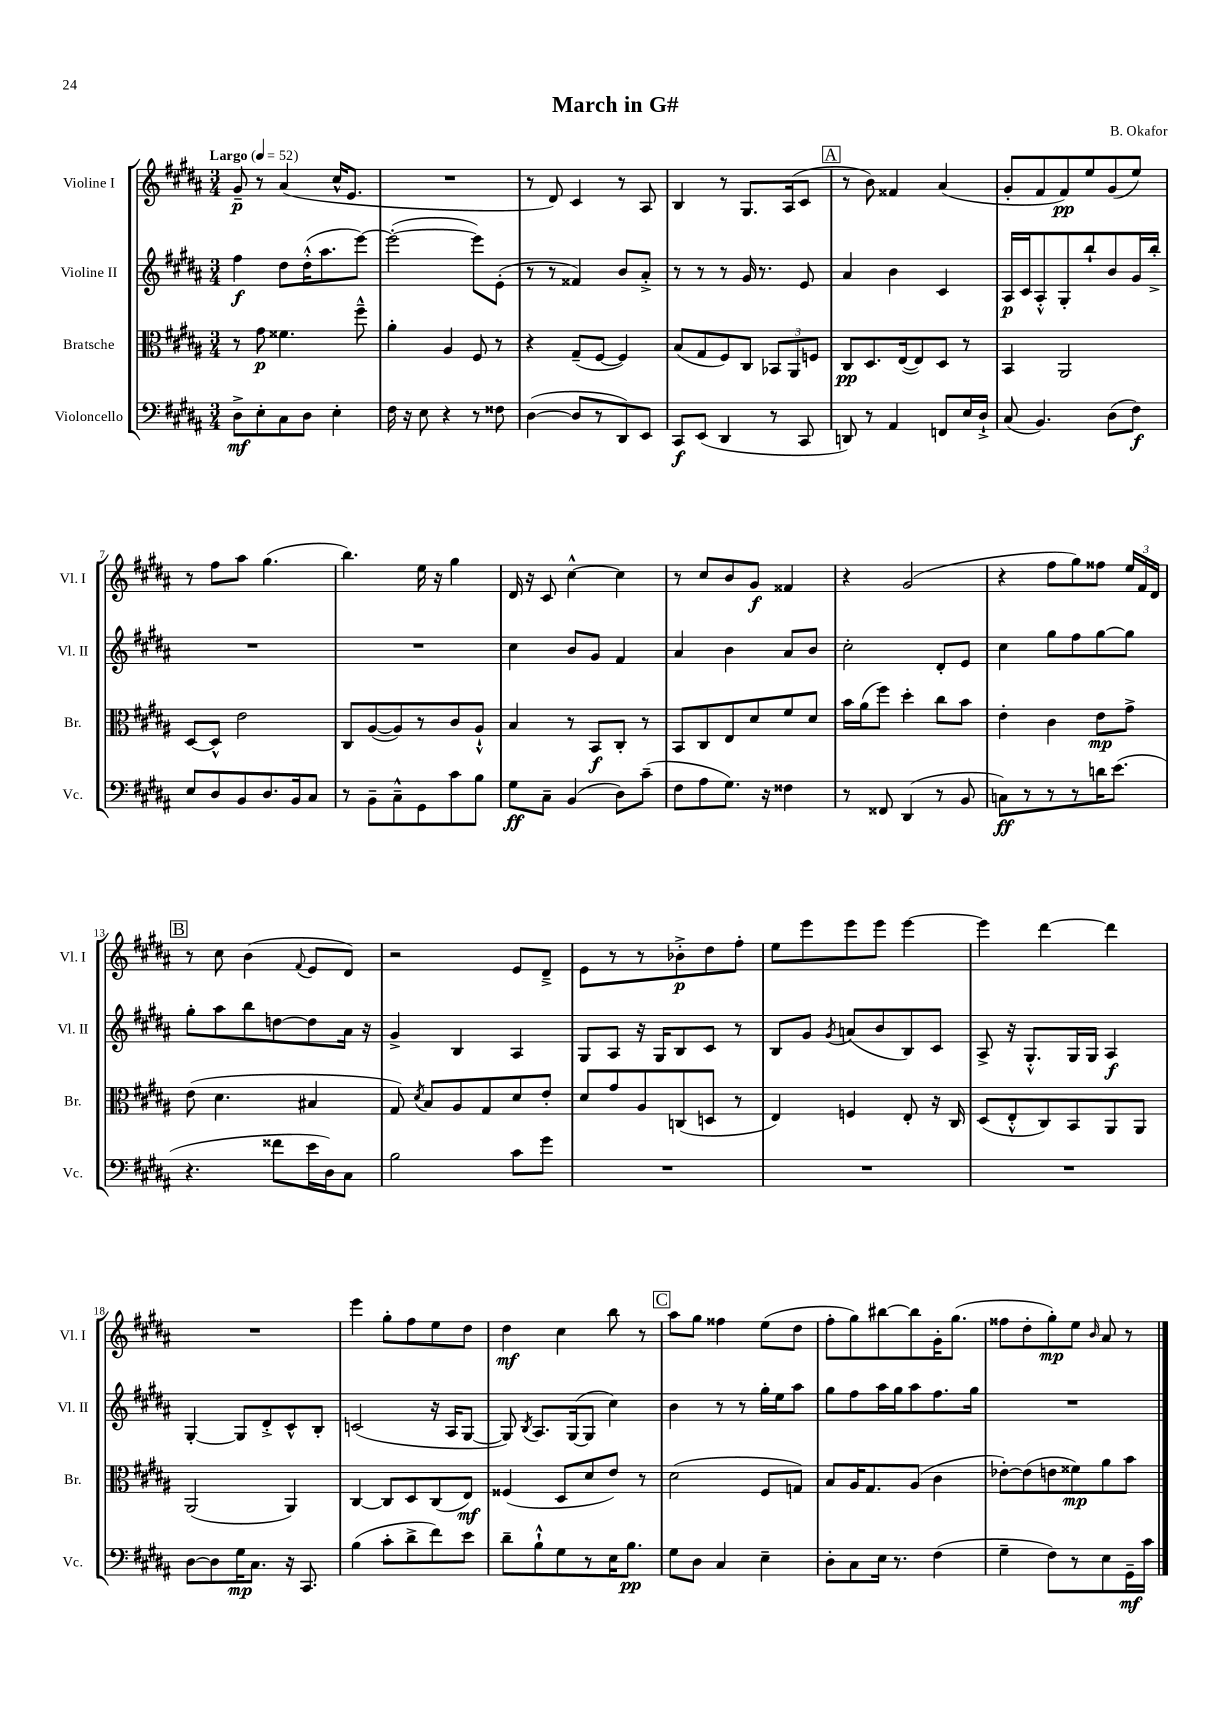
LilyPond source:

\header { title = "March in G#" composer = "B. Okafor" }
<<
\new StaffGroup <<
\new Staff = "s0" \with { instrumentName = "Violine I" shortInstrumentName = "Vl. I" } {
    \clef treble \key b \major \numericTimeSignature \time 3/4 \tempo "Largo" 4 = 52
    \autoBeamOff gis'8--\p r8 ais'4( cis''16[-^ e'8.] |
    R2. |
    r8 dis'8) cis'4 r8 ais8 |
    b4 r8 gis8.[ ais16( cis'8] |
    \mark \markup { \box "A" } r8 b'8) fisis'4 ais'4( |
    gis'8[-. fis'8 fis'8\pp) e''8 gis'8( e''8]) |
    r8 fis''8[ ais''8] gis''4.( |
    b''4.) e''16 r16 gis''4 |
    dis'16 r16 cis'8 cis''4~-^ cis''4 |
    r8 cis''8[ b'8 gis'8]\f fisis'4 |
    r4 gis'2( |
    r4 fis''8[ gis''8) fisis''8] \tuplet 3/2 { e''16[ fis'16 dis'16] } |
    \mark \markup { \box "B" } r8 cis''8 b'4( \appoggiatura { fis'8 } e'8[ dis'8]) |
    r2 e'8[ dis'8]---> |
    e'8[ r8 r8 bes'8-.->\p dis''8 fis''8]-. |
    e''8[ e'''8 e'''8 e'''8] e'''4~ |
    e'''4 dis'''4~ dis'''4 |
    R2. |
    e'''4 gis''8[-. fis''8 e''8 dis''8] |
    dis''4\mf cis''4 b''8 r8 |
    \mark \markup { \box "C" } ais''8[ gis''8] fisis''4 e''8[( dis''8] |
    fis''8[-. gis''8) bis''8~ bis''8 gis'16-. gis''8.]( |
    fisis''8[ dis''8-. gis''8-.\mp) e''8] \grace { b'16 } ais'8 r8 \bar "|." |
}
\new Staff = "s1" \with { instrumentName = "Violine II" shortInstrumentName = "Vl. II" } {
    \clef treble \key b \major \numericTimeSignature \time 3/4
    \autoBeamOff fis''4\f dis''8[ dis''16-.-^( ais''8. e'''8]~) |
    e'''2~-.( e'''8[) e'8]-.( |
    r8 r8 fisis'4) b'8[ ais'8]-.-> |
    r8 r8 r8 gis'16 r8. e'8 |
    \mark \markup { \box "A" } ais'4 b'4 cis'4 |
    ais16[\p cis'16 ais8-.-^ gis8-. b''8-! b'8 gis'16 b''16]-.-> |
    R2. |
    R2. |
    cis''4 b'8[ gis'8] fis'4 |
    ais'4 b'4 ais'8[ b'8] |
    cis''2-. dis'8[-. e'8] |
    cis''4 gis''8[ fis''8 gis''8~ gis''8] |
    \mark \markup { \box "B" } gis''8[-. ais''8 b''8 d''8~ d''8 ais'16] r16 |
    gis'4-> b4 ais4 |
    gis8[ ais8] r16 gis16[ b8 cis'8] r8 |
    b8[ gis'8] \acciaccatura { gis'8 } a'8[( b'8 b8) cis'8] |
    ais8-> r16 gis8.[-.-^ gis16 gis16] ais4\f |
    gis4~-. gis8[ dis'8-.-> cis'8-^ b8]-. |
    c'2( r16 ais16[ gis8]~ |
    gis8) \acciaccatura { b8 } ais8.[ gis16~( gis8] cis''4) |
    \mark \markup { \box "C" } b'4 r8 r8 gis''16[-. e''16 ais''8] |
    gis''8[ fis''8 ais''16 gis''16 ais''8 fis''8. gis''16] |
    R2. \bar "|." |
}
\new Staff = "s2" \with { instrumentName = "Bratsche" shortInstrumentName = "Br." } {
    \clef alto \key b \major \numericTimeSignature \time 3/4
    \autoBeamOff r8 gis'8\p fisis'4. fis''8---^ |
    ais'4-. ais4 fis8 r8 |
    r4 gis8[--( fis8]~ fis4) |
    b8[( gis8 fis8) cis8] \tuplet 3/2 { bes,8[ ais,8 f8] } |
    \mark \markup { \box "A" } cis8[\pp dis8. e16~( e8) dis8] r8 |
    b,4 ais,2 |
    dis8[~ dis8]-^ e'2 |
    cis8[ ais8~( ais8) r8 cis'8 ais8]-!-^ |
    b4 r8 b,8[\f cis8]-. r8 |
    b,8[ cis8 e8 dis'8 fis'8 dis'8] |
    b'16[ ais'16( fis''8]) dis''4-. cis''8[ b'8] |
    e'4-. cis'4 e'8[\mp gis'8]-> |
    \mark \markup { \box "B" } e'8( dis'4. bis4 |
    gis8) \acciaccatura { dis'8 } b8[ ais8 gis8 dis'8 e'8]-. |
    dis'8[ gis'8 ais8 c8( d8] r8 |
    e4) f4 e8-. r16 cis16 |
    dis8[( e8-.-^ cis8) b,8 ais,8 ais,8] |
    ais,2( ais,4) |
    cis4~ cis8[ dis8 cis8( e8]\mf) |
    fisis4( dis8[ dis'8 e'8]) r8 |
    \mark \markup { \box "C" } dis'2( fis8[ g8]) |
    b8[ ais16 gis8. ais8]( cis'4 |
    ees'8[~-.) ees'8( e'8 fisis'8\mp) ais'8 b'8] \bar "|." |
}
\new Staff = "s3" \with { instrumentName = "Violoncello" shortInstrumentName = "Vc." } {
    \clef bass \key b \major \numericTimeSignature \time 3/4
    \autoBeamOff dis8[->\mf e8-. cis8 dis8] e4-. |
    fis16 r16 e8 r4 r8 fisis8 |
    dis4~( dis8[ r8 dis,8) e,8] |
    cis,8[\f e,8]( dis,4 r8 cis,8 |
    \mark \markup { \box "A" } d,8) r8 ais,4 f,8[ e16 dis16]-!-> |
    cis8( b,4.) dis8[( fis8]\f) |
    e8[ dis8 b,8 dis8. b,16 cis8] |
    r8 b,8[-- cis8---^ gis,8 cis'8 b8] |
    gis8[\ff cis8]-- b,4( dis8[) cis'8]--( |
    fis8[ ais8 gis8.]) r16 fisis4 |
    r8 fisis,8 dis,4( r8 b,8 |
    c8[\ff) r8 r8 r8 d'16 e'8.]( |
    \mark \markup { \box "B" } r4. fisis'8[ e'16 dis16) cis8] |
    b2 cis'8[ gis'8] |
    R2. |
    R2. |
    R2. |
    dis8[~ dis8 gis16\mp cis8.] r16 cis,8. |
    b4( cis'8[-. dis'8-> fis'8) e'8] |
    dis'8[-- b8-!-^ gis8 r8 e16 b8.]\pp |
    \mark \markup { \box "C" } gis8[ dis8] cis4 e4-- |
    dis8[-. cis8 e16] r8. fis4( |
    gis4-- fis8[) r8 e8 gis,16--\mf cis'16] \bar "|." |
}
>>
>>
